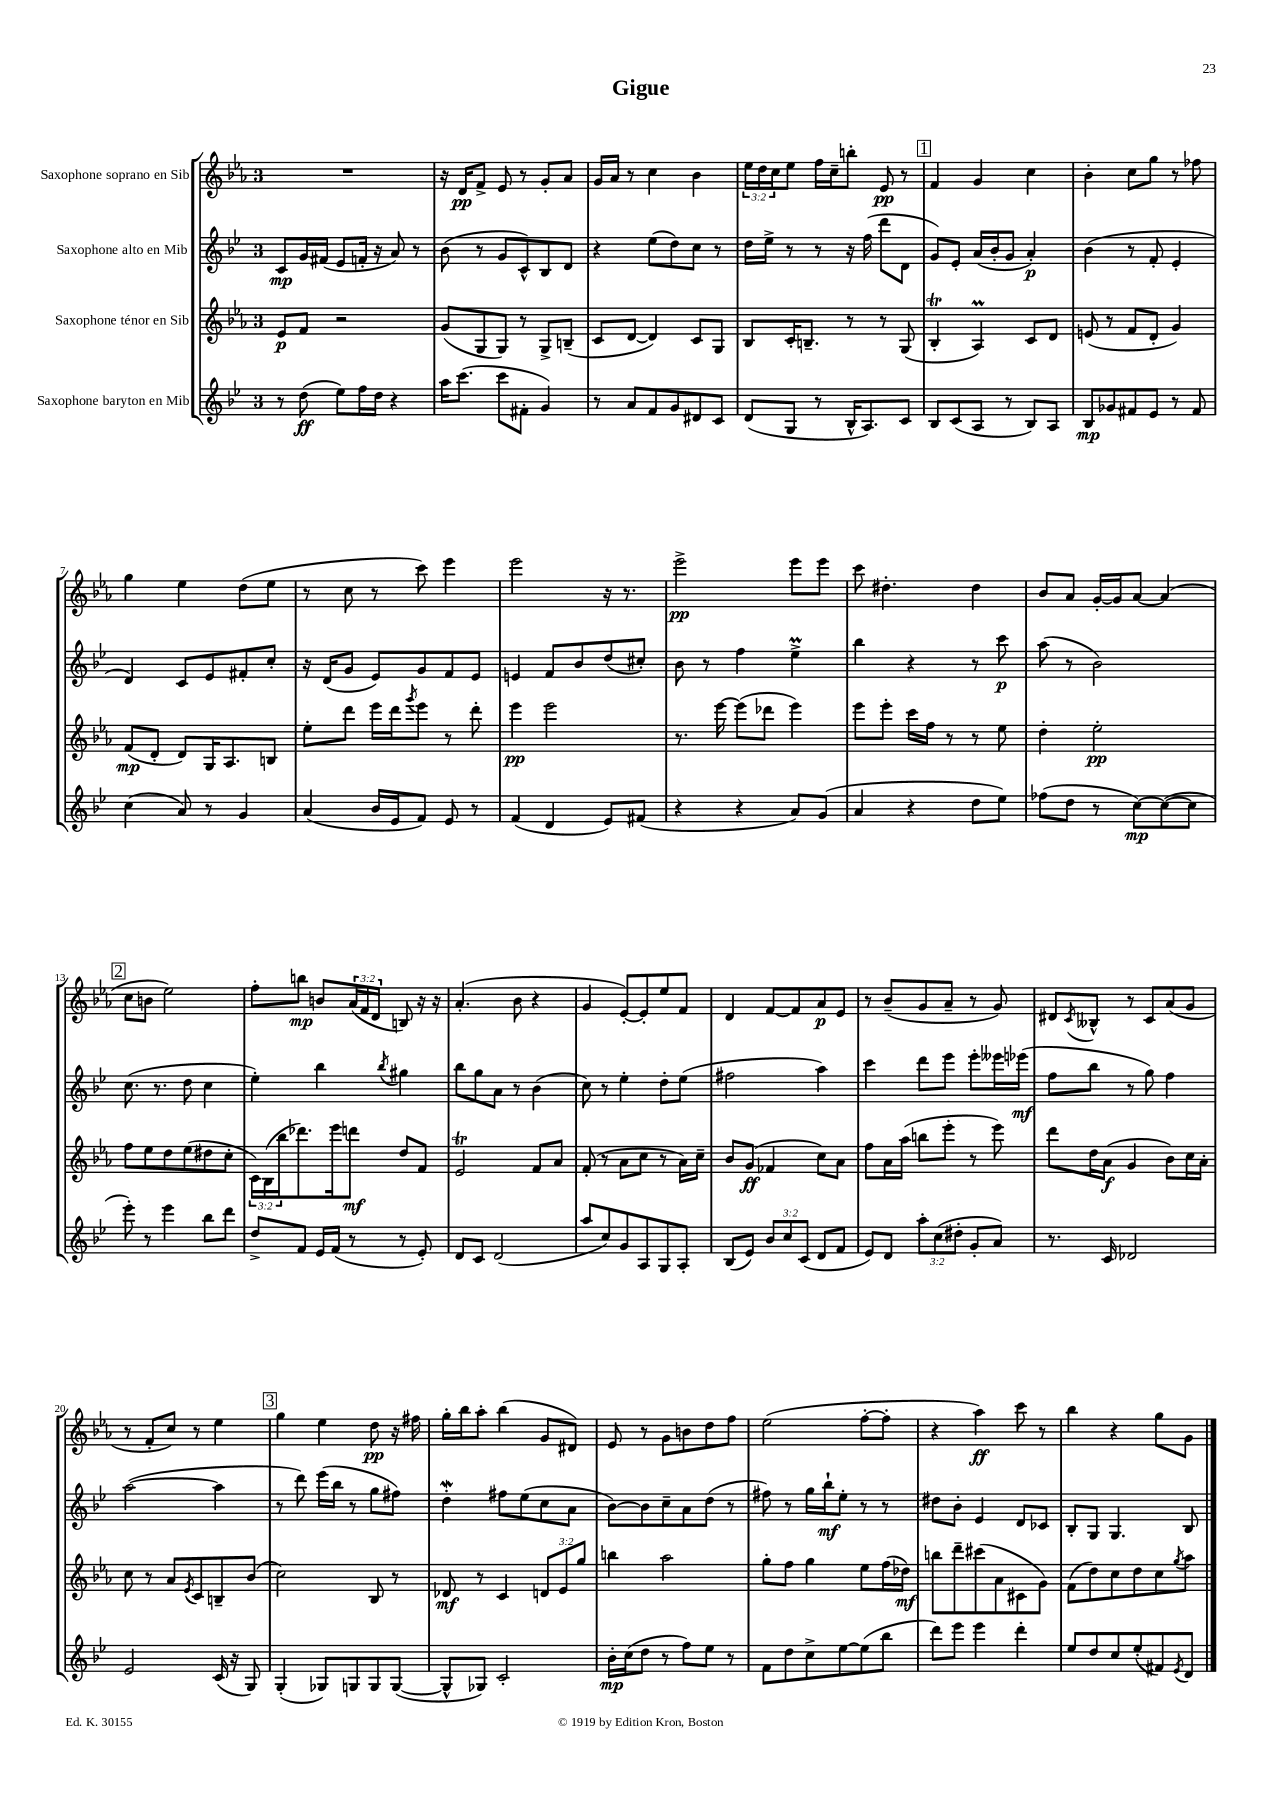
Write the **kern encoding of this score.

**kern	**dynam	**kern	**dynam	**kern	**dynam	**kern	**dynam
*part4	*part4	*part3	*part3	*part2	*part2	*part1	*part1
*staff4	*staff4	*staff3	*staff3	*staff2	*staff2	*staff1	*staff1
*I"Saxophone baryton en Mib	*	*I"Saxophone ténor en Sib	*	*I"Saxophone alto en Mib	*	*I"Saxophone soprano en Sib	*
*clefG2	*	*clefG2	*	*clefG2	*	*clefG2	*
*k[b-e-]	*	*k[b-e-a-]	*	*k[b-e-]	*	*k[b-e-a-]	*
*M3/4	*	*M3/4	*	*M3/4	*	*M3/4	*
=1	=1	=1	=1	=1	=1	=1	=1
8r	.	8e-/L	p	8c/L	mp	2.r	.
(8dd\	ff	8f/J	.	16g/L	.	.	.
.	.	.	.	(16f#X/JJ	.	.	.
8ee-\L)	.	2r	.	8e-/L	.	.	.
16ff\L	.	.	.	16fn'/Jk	.	.	.
16dd\JJ	.	.	.	16r	.	.	.
4r	.	.	.	8a/)	.	.	.
.	.	.	.	8r	.	.	.
=2	=2	=2	=2	=2	=2	=2	=2
16aa\KL	.	(8g/L	.	(8b-\	.	16r	.
(8.ccc\J	.	.	.	.	.	16d/KL	pp
.	.	8G/	.	8r	.	8f^/J	.
8ccc\L	.	8G/J)	.	8g/L	.	8e-/	.
8f#X'\J	.	8r	.	8c^^/)	.	8r	.
4g/)	.	8G^/L	.	8B-/	.	8g'/L	.
.	.	(8Bn~/J	.	8d/J	.	8a-/J	.
=3	=3	=3	=3	=3	=3	=3	=3
8r	.	8c/L	.	4r	.	16g/LL	.
.	.	.	.	.	.	16a-/JJ	.
8a/L	.	[8d/J	.	.	.	8r	.
8f/	.	4d/])	.	(8ee-\L	.	4cc\	.
8g/	.	.	.	8dd\)	.	.	.
8d#X/	.	8c/L	.	8cc\J	.	4b-\	.
8c/J	.	8G/J	.	8r	.	.	.
=4	=4	=4	=4	=4	=4	=4	=4
(8d/L	.	8B-/L	.	16dd\LL	.	24ee-\LL	.
.	.	.	.	.	.	24dd\	.
.	.	.	.	16ee-^\JJ	.	.	.
.	.	.	.	.	.	24cc\J	.
8G/J	.	16c'/K	.	8r	.	8ee-\J	.
.	.	8.Bn~/J	.	.	.	.	.
8r	.	.	.	8r	.	16ff\LL	.
.	.	.	.	.	.	16cc~\J	.
16B-^^/KL	.	8r	.	16r	.	8bbn'\J	.
8.A/)	.	.	.	(16ff\	.	.	.
.	.	8r	.	8ddd\L	.	8e-/	pp
8c/J	.	(8G/	.	8d\J	.	8r	.
!!LO:REH:place=s1:t=1
=5	=5	=5	=5	=5	=5	=5	=5
8B-/L	.	4B-T'/	.	8g/L)	.	4f/	.
(8c/	.	.	.	8e-'/J	.	.	.
8A/J	.	4A-M/)	.	(16a/LL	.	4g/	.
.	.	.	.	16b-'/J	.	.	.
8r	.	.	.	8g/J	.	.	.
8B-/L)	.	8c/L	.	4a'/)	p	4cc\	.
8A/J	.	8d/J	.	.	.	.	.
=6	=6	=6	=6	=6	=6	=6	=6
8B-/L	mp	(8en/	.	(4b-\	.	4b-'\	.
8g-X/	.	8r	.	.	.	.	.
8f#X/	.	8f/L	.	8r	.	8cc\L	.
8e-/J	.	8d'/J	.	8f'/	.	8gg\J	.
8r	.	4g/)	.	4e-'/	.	8r	.
8f#/	.	.	.	.	.	8ff-X\	.
!!LO:LB:g=z
=7	=7	=7	=7	=7	=7	=7	=7
(4cc\	.	(8f/L	mp	4d/)	.	4gg\	.
.	.	8d'/J	.	.	.	.	.
8a/)	.	8d/L)	.	8c/L	.	4ee-\	.
8r	.	16G/K	.	8e-/	.	.	.
.	.	8.A-/	.	.	.	.	.
4g/	.	.	.	8f#X'/	.	(8dd\L	.
.	.	8Bn/J	.	8cc'/J	.	8ee-\J	.
=8	=8	=8	=8	=8	=8	=8	=8
(4a/	.	8ee-'\L	.	16r	.	8r	.
.	.	.	.	(16d/KL	.	.	.
.	.	8ddd\J	.	8g/J	.	8cc\	.
16b-/LL	.	16eee-\LL	.	8e-/L)	.	8r	.
16e-/J	.	16ddd\J	.	.	.	.	.
.	.	8qggg/	.	.	.	.	.
8f/J)	.	8eee-\J	.	8g/	.	8ccc\)	.
8e-/	.	8r	.	8f/	.	4eee-\	.
8r	.	8ddd'\	.	8e-/J	.	.	.
=9	=9	=9	=9	=9	=9	=9	=9
(4f/	.	4eee-\	pp	4en/	.	2eee-\	.
4d/	.	2eee-\	.	8f/L	.	.	.
.	.	.	.	8b-/	.	.	.
8e-/L)	.	.	.	(8dd/	.	16r	.
.	.	.	.	.	.	8.r	.
(8f#X/J	.	.	.	8cc#X'/J)	.	.	.
=10	=10	=10	=10	=10	=10	=10	=10
4r	.	8.r	.	8b-\	.	2eee-^\	pp
.	.	.	.	8r	.	.	.
.	.	[16eee-\	.	.	.	.	.
4r	.	(8eee-\L]	.	4ff\	.	.	.
.	.	8ddd-X\J	.	.	.	.	.
8a/L)	.	4eee-\)	.	4ee-M^\	.	8eee-\L	.
(8g/J	.	.	.	.	.	8eee-\J	.
=11	=11	=11	=11	=11	=11	=11	=11
4a/	.	8eee-\L	.	4bb-\	.	8ccc\	.
.	.	8eee-'\J	.	.	.	4.dd#X'\	.
4r	.	16ccc\LL	.	4r	.	.	.
.	.	16ff\JJ	.	.	.	.	.
.	.	8r	.	.	.	.	.
8dd\L	.	8r	.	8r	.	4dd#\	.
8ee-\J)	.	8ee-\	.	8ccc\	p	.	.
=12	=12	=12	=12	=12	=12	=12	=12
(8ff-X\L	.	4dd'\	.	(8aa\	.	8b-/L	.
8dd\J	.	.	.	8r	.	8a-/J	.
8r	.	2ee-'\	pp	2b-\)	.	[16g'/LL	.
.	.	.	.	.	.	16g/J]	.
[8cc\L)	mp	.	.	.	.	[8a-/J	.
(8cc\_	.	.	.	.	.	(4a-/]	.
8cc\J]	.	.	.	.	.	.	.
!!LO:LB:g=z
!!LO:REH:place=s1:t=2
=13	=13	=13	=13	=13	=13	=13	=13
8eee-'\)	.	8ff\L	.	(8.cc\	.	8cc\L	.
8r	.	8ee-\	.	.	.	8bn\J	.
.	.	.	.	8.r	.	.	.
4eee-\	.	8dd\	.	.	.	2ee-\)	.
.	.	(8ee-\	.	8dd\	.	.	.
8bb-\L	.	8dd#X\	.	4cc\	.	.	.
8ddd\J	.	8cc'\J	.	.	.	.	.
=14	=14	=14	=14	=14	=14	=14	=14
8dd^/L	.	24c\LL)	.	4ee-'\)	.	8ff'\L	.
.	.	(24B-\	.	.	.	.	.
.	.	24bb-\J	.	.	.	.	.
8f/J	.	8.ddd-X\)	.	.	.	8bbn\J	mp
16e-/LL	.	.	.	4bb-\	.	8bn/L	.
(16f/JJ	.	16eee-\k	.	.	.	.	.
8r	.	8dddn\J	mf	.	.	(24a-/L	.
.	.	.	.	.	.	24f/	.
.	.	.	.	.	.	24d/JJ	.
.	.	.	.	8qbb-/	.	.	.
8r	.	8dd/L	.	4gg#X\	.	8Bn/)	.
8e-'/)	.	8f/J	.	.	.	16r	.
.	.	.	.	.	.	16r	.
=15	=15	=15	=15	=15	=15	=15	=15
8d/L	.	2e-T/	.	8bb-\L	.	(4.a-'/	.
8c/J	.	.	.	8gg\	.	.	.
(2d/	.	.	.	8a\J	.	.	.
.	.	.	.	8r	.	8b-\	.
.	.	8f/L	.	(4b-\	.	4r	.
.	.	8a-/J	.	.	.	.	.
=16	=16	=16	=16	=16	=16	=16	=16
8aa/L	.	(8f'/	.	8cc\)	.	4g/	.
8cc/)	.	8r	.	8r	.	.	.
8g/	.	8a-\L	.	4ee-'\	.	[8e-'/L)	.
8A/	.	8cc\J	.	.	.	8e-'/]	.
8G/	.	8r	.	8dd'\L	.	8ee-/	.
8A'/J	.	16a-\LL)	.	(8ee-\J	.	8f/J	.
.	.	16cc~\JJ	.	.	.	.	.
=17	=17	=17	=17	=17	=17	=17	=17
(8B-/L	.	8b-/L	.	2ff#X\	.	4d/	.
8e-/J)	.	(8g/J	ff	.	.	.	.
12b-/L	.	4f-X/	.	.	.	[8f/L	.
12cc/	.	.	.	.	.	.	.
.	.	.	.	.	.	8f/]	.
(12c/J	.	.	.	.	.	.	.
8d/L	.	8cc\L)	.	4aa\)	.	8a-/	p
8f/J	.	8a-\J	.	.	.	8e-/J	.
=18	=18	=18	=18	=18	=18	=18	=18
8e-/L)	.	8ff\L	.	4ccc\	.	8r	.
8d/J	.	16a-\L	.	.	.	(8b-~/L	.
.	.	(16aa-\JJ	.	.	.	.	.
12aa'\L	.	8bbn\L	.	8ddd\L	.	8g/	.
(12cc\	.	.	.	.	.	.	.
.	.	8eee-'\J	.	8eee-\J	.	8a-~/J	.
12dd#X'\J	.	.	.	.	.	.	.
8g'/L	.	8r	.	8eee-'\L	.	8r	.
8a/J)	.	8eee-\)	.	16eee--X\L	.	8g/)	.
.	.	.	.	(16eee-X\JJ	mf	.	.
=19	=19	=19	=19	=19	=19	=19	=19
8.r	.	8ddd\L	.	8ff\L	.	8d#X/L	.
.	.	.	.	.	.	8qc/	.
.	.	16dd\L	.	8bb-\J	.	8B--X^^/J	.
16c/	.	(16a-\JJ	f	.	.	.	.
2d-X/	.	4g/	.	8r	.	8r	.
.	.	.	.	8gg\)	.	8c/L	.
.	.	8b-\L)	.	4ff\	.	(8a-/	.
.	.	16cc\L	.	.	.	8g/J	.
.	.	16a-'\JJ	.	.	.	.	.
!!LO:LB:g=z
=20	=20	=20	=20	=20	=20	=20	=20
2e-/	.	8cc\	.	([2aa\	.	8r	.
.	.	8r	.	.	.	8f'/L	.
.	.	8a-/L	.	.	.	8cc/J)	.
.	.	8qe-/	.	.	.	.	.
.	.	8c/	.	.	.	8r	.
(16c/	.	8Bn~/	.	4aa\]	.	4ee-\	.
16r	.	.	.	.	.	.	.
8G/)	.	(8b-/J	.	.	.	.	.
!!LO:REH:place=s1:t=3
=21	=21	=21	=21	=21	=21	=21	=21
(4G'/	.	2cc\)	.	8r	.	4gg\	.
.	.	.	.	8ddd\)	.	.	.
8G-X/L)	.	.	.	(16eee-\LL	.	4ee-\	.
.	.	.	.	16bb-\JJ	.	.	.
8Gn/	.	.	.	8r	.	.	.
8G/	.	8B-/	.	8gg\L	.	8dd\	pp
([8G/J	.	8r	.	8ff#X\J)	.	16r	.
.	.	.	.	.	.	16ff#X\	.
=22	=22	=22	=22	=22	=22	=22	=22
8G^^/L]	.	8d-X/	mf	4ddW'\	.	16gg'\LL	.
.	.	.	.	.	.	16bb-\J	.
8G-X/J)	.	8r	.	.	.	8aa-'\J	.
2c'/	.	4c/	.	8ff#X\L	.	(4bb-\	.
.	.	.	.	(8ee-\	.	.	.
.	.	12dn/L	.	8cc\	.	8g/L	.
.	.	12e-/	.	.	.	.	.
.	.	.	.	8a\J	.	8d#X/J)	.
.	.	12gg/J	.	.	.	.	.
=23	=23	=23	=23	=23	=23	=23	=23
16b-'\LL	mp	4bbn\	.	[8b-\L)	.	8e-/	.
(16cc\J	.	.	.	.	.	.	.
8dd\J	.	.	.	8b-\]	.	8r	.
8r	.	2aa-\	.	8cc~\	.	8g\L	.
8ff\L)	.	.	.	8a\	.	8bn\	.
8ee-\J	.	.	.	(8dd\J	.	8dd\	.
8r	.	.	.	8r	.	8ff\J	.
=24	=24	=24	=24	=24	=24	=24	=24
8f\L	.	8gg'\L	.	8ff#X\)	.	(2ee-\	.
8dd\	.	8ff\J	.	8r	.	.	.
8cc^\	.	4gg\	.	16gg\LL	.	.	.
.	.	.	.	16bb-`\J	mf	.	.
[8ee-\	.	.	.	8ee-'\J	.	.	.
(8ee-\]	.	8ee-\L	.	8r	.	[8ff'\L	.
8bb-\J	.	(16ff\L	.	8r	.	8ff'\J]	.
.	.	16dd-X\JJ)	mf	.	.	.	.
=25	=25	=25	=25	=25	=25	=25	=25
8ddd\L)	.	8bbn\L	.	8dd#X\L	.	4r	.
8eee-\J	.	8ddd~\	.	8b-'\J	.	.	.
4eee-\	.	(8ccc#X\	.	4e-/	.	4aa-\)	ff
.	.	8a-\	.	.	.	.	.
4ddd'\	.	8c#X\	.	8d/L	.	8ccc\	.
.	.	8g\J)	.	8c-X/J	.	8r	.
=26	=26	=26	=26	=26	=26	=26	=26
8ee-/L	.	(8f\L	.	8B-'/L	.	4bb-\	.
8dd/	.	8dd\)	.	8G/J	.	.	.
8cc/	.	8cc\	.	4.G/	.	4r	.
(8ee-'/	.	8dd\	.	.	.	.	.
8f#X/)	.	8cc\	.	.	.	8gg\L	.
8qe-/	.	8qgg/	.	.	.	.	.
8d/J	.	8aa-\J	.	8B-/	.	8g\J	.
==	==	==	==	==	==	==	==
*-	*-	*-	*-	*-	*-	*-	*-
